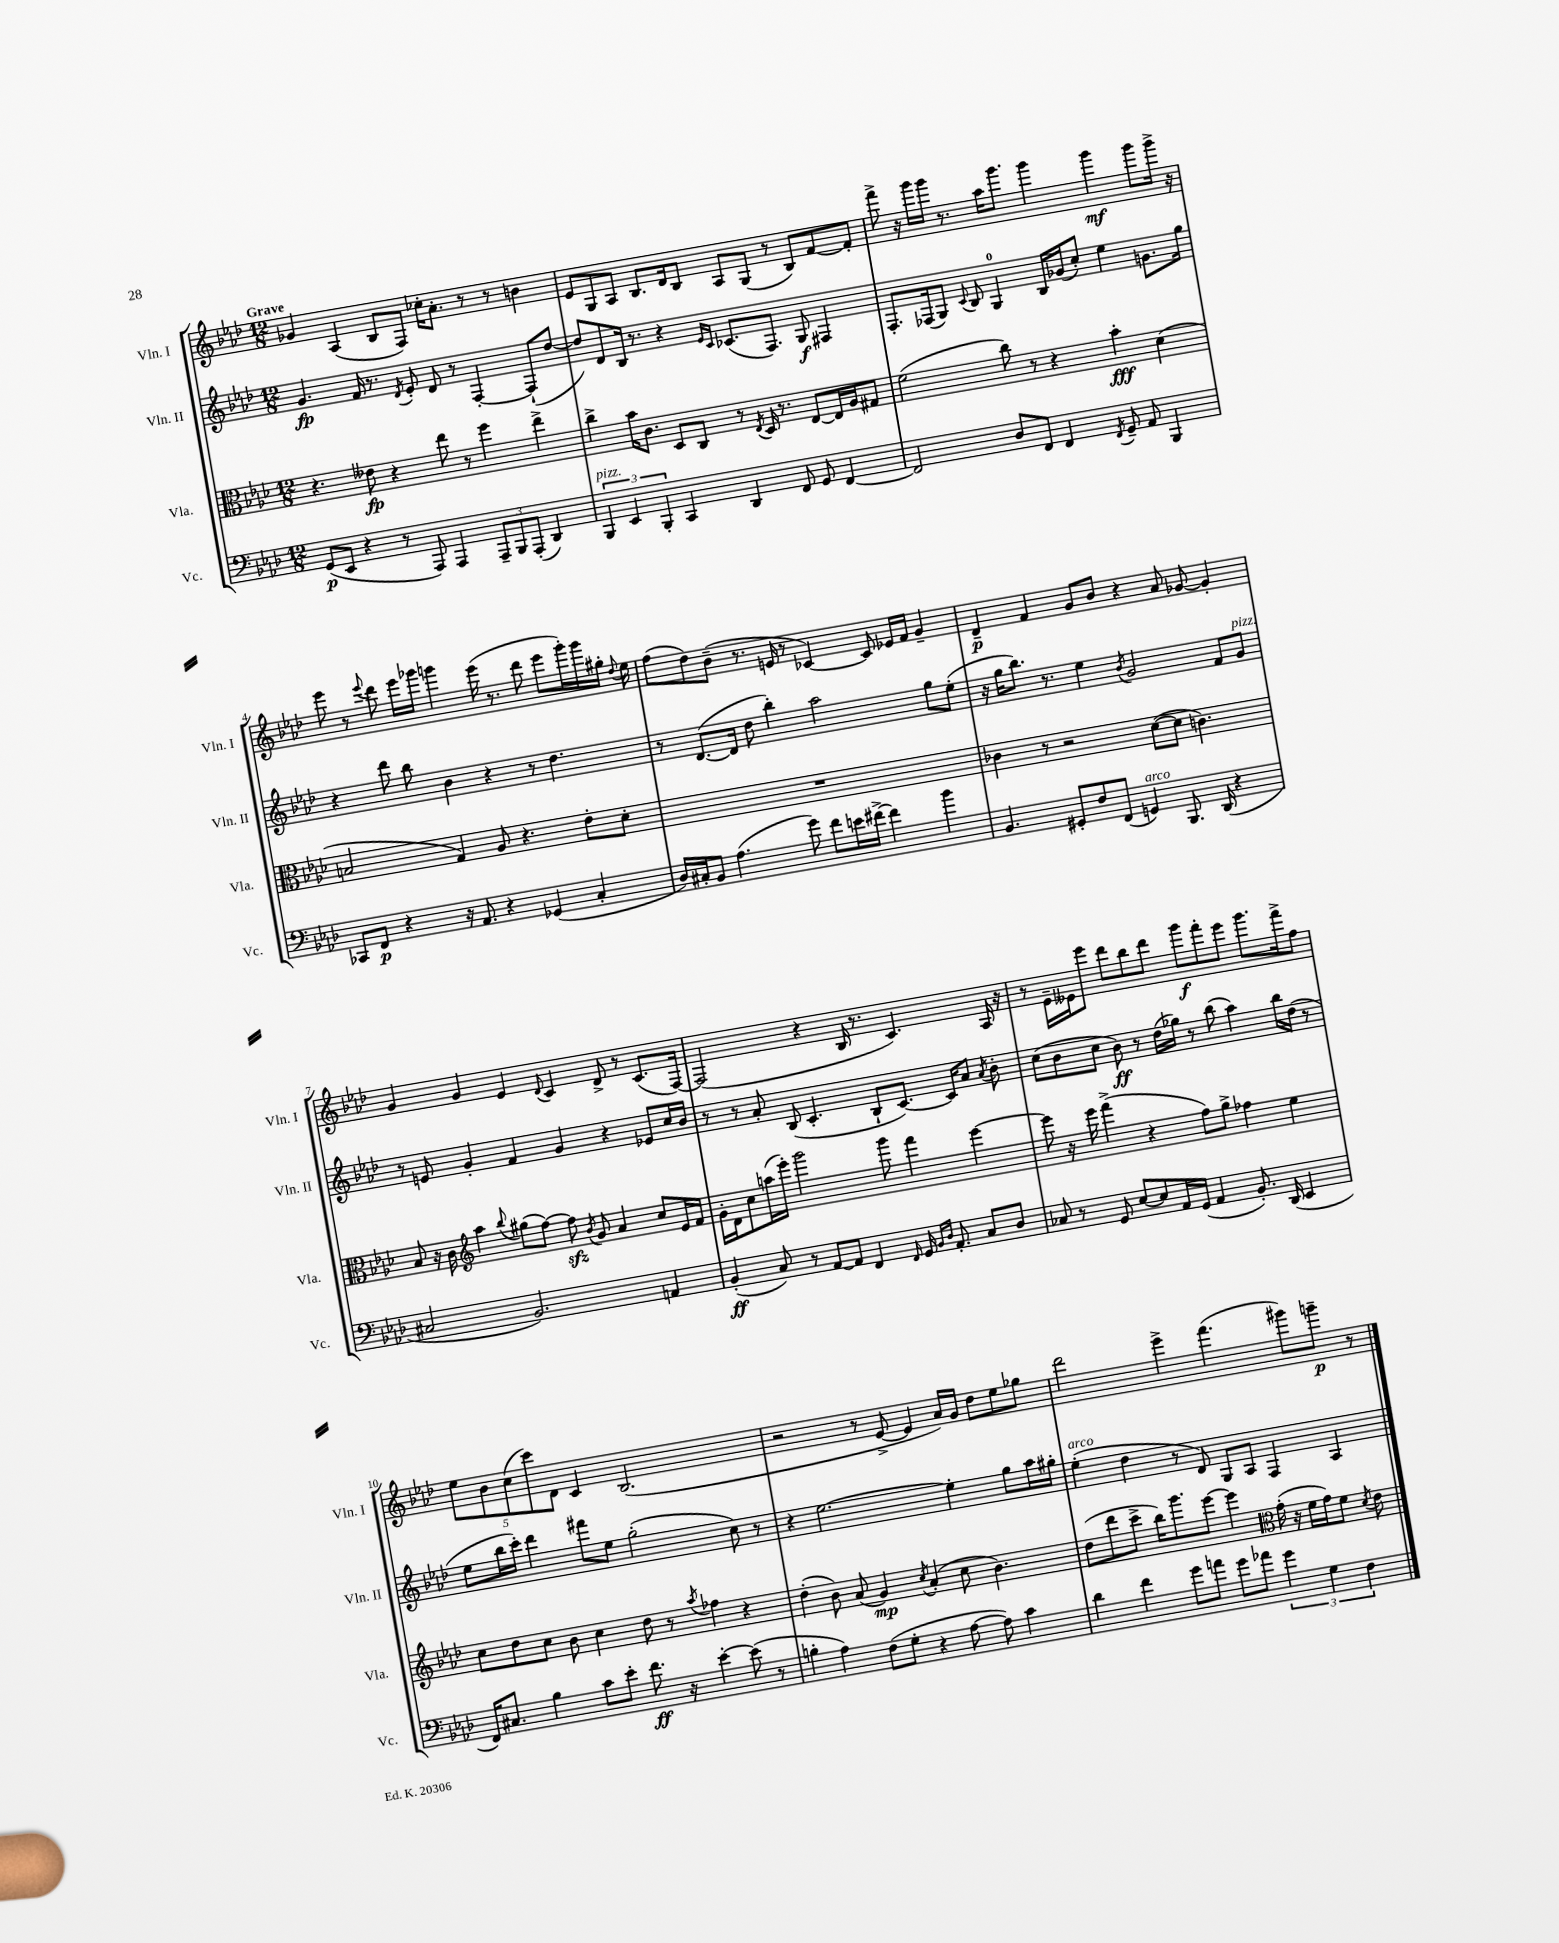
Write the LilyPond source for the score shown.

<<
\new StaffGroup <<
\new Staff = "s0" \with { instrumentName = "Vln. I" shortInstrumentName = "Vln. I" } {
    \clef treble \key aes \major \numericTimeSignature \time 12/8 \tempo "Grave"
    \autoBeamOff ges'4 aes4( bes8[ f8]) ces''16[-. aes'8.]-. r8 r8 b'4 |
    ees'8[ g8 aes8] bes8.[ des'16 bes8] aes8[ g8]( r8 bes8[) f'8~ f'8]-. |
    f'''8-> r16 g'''16[ g'''16] r8. aes''16[ g'''8.] g'''4 g'''4\mf g'''8[ g'''16]-> r16 |
    ees'''8 r8 \appoggiatura { ees'''8 } des'''8 ees'''16[ ges'''16] g'''4 ees'''16( r8. des'''8 ees'''8[ g'''16-.) g'''16 gis''16]-. \appoggiatura { des''8 } ees''16 |
    f''8[( des''8) bes'8]--( r8. e'16 r8 ces'4~) ces'8 ees'16[ f'16] g'4-- |
    des'4--\p f'4 g'8[ bes'8] r4 aes'8 ges'8~ ges'4-. |
    g'4 g'4 ees'4 \appoggiatura { des'8 } c'4 des'8-> r8 c'8.[( f16]~) |
    f2( r4 bes16 r8. c'4.) aes16 r16 |
    r8 ees'16[-- eeses'16 ees'''8] des'''8[ bes''8 des'''8] g'''8[\f f'''8-. ees'''8] g'''8.[ f'''16-> f''8] |
    \tuplet 5/4 { ees''8[ bes'8 c''8( c'''8) des'8] } c'4 bes2.( |
    r2 r8 ees'8~-> ees'4 aes'16[) g'16] des''8[ ees''8 ges''8] |
    des'''2 ees'''4-> f'''4.( gis'''8[) g'''8]--\p r8 \bar "|." |
}
\new Staff = "s1" \with { instrumentName = "Vln. II" shortInstrumentName = "Vln. II" } {
    \clef treble \key aes \major \numericTimeSignature \time 12/8
    \autoBeamOff g'4.\fp f'16 r8. \acciaccatura { des'8 } ees'8-. des'8 r8 f4~-. f8[-!( des''8]~ |
    des''8[) des'8 bes16] r8. r4 \grace { ees'16[ c'16] } ces'8.[( f8.]) g8\f fis4 |
    f8.[-. fes16( g8]) \appoggiatura { c'8 } bes8 g4-0 bes16[ ges'16( c''8]-.) ees''4 g'8.[ g''16] |
    r4 des'''8 bes''8 bes'4 r4 r8 des''4. |
    r8 des'8.[~( des'16] des''8 bes''4-.) aes''2 g''8[ ees''8]-.( |
    r16 g''16[ bes''8.]) r8. ees''4 \acciaccatura { bes'8 } g'2 f'8[ g'8]^\markup { \italic "pizz." } |
    r8 e'8 g'4-. f'4 g'4 r4 ees'8[ c''16 bes'16] |
    r8 r8 aes'8-. bes8( c'4.-. bes8[-! c'8.]~) c'16[ aes'8] \acciaccatura { aes'8 } bes'8-. |
    c''8[( bes'8 c''8] bes'8\ff) r8 des''16[( ges''16]) r8 bes''8( aes''4) bes''16[ des''16]( r8 |
    ees''8[ bes''16 c'''16]-.) des'''4 fis'''8[ ees''8] g''2-.( c''8) r8 |
    r4 ees''2.~ ees''4-. g''8[ aes''16 gis''16]-. |
    ees''4-.^\markup { \italic "arco" }( des''4 r8 des'8) g8[ aes8] f4 aes4 \bar "|." |
}
\new Staff = "s2" \with { instrumentName = "Vla." shortInstrumentName = "Vla." } {
    \clef alto \key aes \major \numericTimeSignature \time 12/8
    \autoBeamOff r4. eeses'8\fp r4 ees''8 r8 f''4 ees''4-> |
    c''4-> bes'16[ c'8.] des8[ c8] r8 \acciaccatura { ees8 } des16 r8. ees8[~ ees16 aes16 gis8] |
    f'2( c''8) r8 r4 bes'4-.\fff des'4( |
    b2 g4) aes8 r4. ees'8[-. des'8]-. |
    R1. |
    ces'4 r8 r2 des'8[~( des'8] c'4.) |
    bes8 r16 c'16 \clef treble aes''4 \appoggiatura { bes''8 } gis''8[( f''8]~) f''8\sfz \acciaccatura { bes'8 } g'8 aes'4 c''8[ ees'16 f'16] |
    g'16[-. des'16 c''8 a''16( ees'''16]-.) g'''2 g'''8 f'''4 ees'''4~ |
    ees'''8 r16 ees'''16 f'''4->( r4 f''8[) g''8]-> fes''4 ees''4 |
    c''8[ des''8 c''8] bes'8 c''4 des''8 r8 \acciaccatura { aes''8 } fes''4 r4 |
    des''4-.( bes'8) aes'8( g'4\mp) \acciaccatura { c''8 } aes'4-.( c''8 bes'4.) |
    des''8[( des'''8 c'''8]-> bes''16[) g'''8. ees'''8]~ ees'''4 \clef alto g'16-.( r16 f'16[ g'16) f'8] \acciaccatura { des'8 } ees'8 \bar "|." |
}
\new Staff = "s3" \with { instrumentName = "Vc." shortInstrumentName = "Vc." } {
    \clef bass \key aes \major \numericTimeSignature \time 12/8
    \autoBeamOff g,8[\p( ees,8] r4 r8 aes,,8) aes,,4 \tuplet 3/2 { aes,,8[-- bes,,8 aes,,8]-.( } des,4) |
    \tuplet 3/2 { bes,,4^\markup { \italic "pizz." } ees,4 bes,,4-. } c,4 des,4 f,8 g,8 f,4~ |
    f,2 des8[ f,8] f,4 \acciaccatura { f,8 } g,8-- aes,8 bes,,4 |
    ces,8[ f,8]\p r4 r16 aes,8. r4 ges,4( c4-. |
    des16[) cis16-. bes,8] aes4.( g'8) f'8[ e'16 fis'16]~-> fis'4 bes'4 |
    bes,4. gis,8[-. f8 f,8]( g,4^\markup { \italic "arco" }) bes,,8. des,16( r4 |
    cis2 bes,2.) a,4 |
    bes,4-.\ff( c8) r8 aes,8[~ aes,8] f,4 \grace { f,16 } g,16 \grace { bes,16[ des16] } aes,8.-. c8[ des8] |
    ces8 r8 g,8 ees8[~ ees8 aes,16 g,16]( aes,4 bes,8.-.) des,16( ees,4 |
    f,16[) cis8.] bes4 c'8[ ees'8]-. f'8.\ff r16 ees'4~-. ees'8( r8 |
    b4-. aes4) f8[( g8]-. r4 aes8~ aes8) c'4 |
    des'4 f'4 g'8[ a'8] g'8[ aes'8] \tuplet 3/2 { g'4 g4 f4 } \bar "|." |
}
>>
>>
